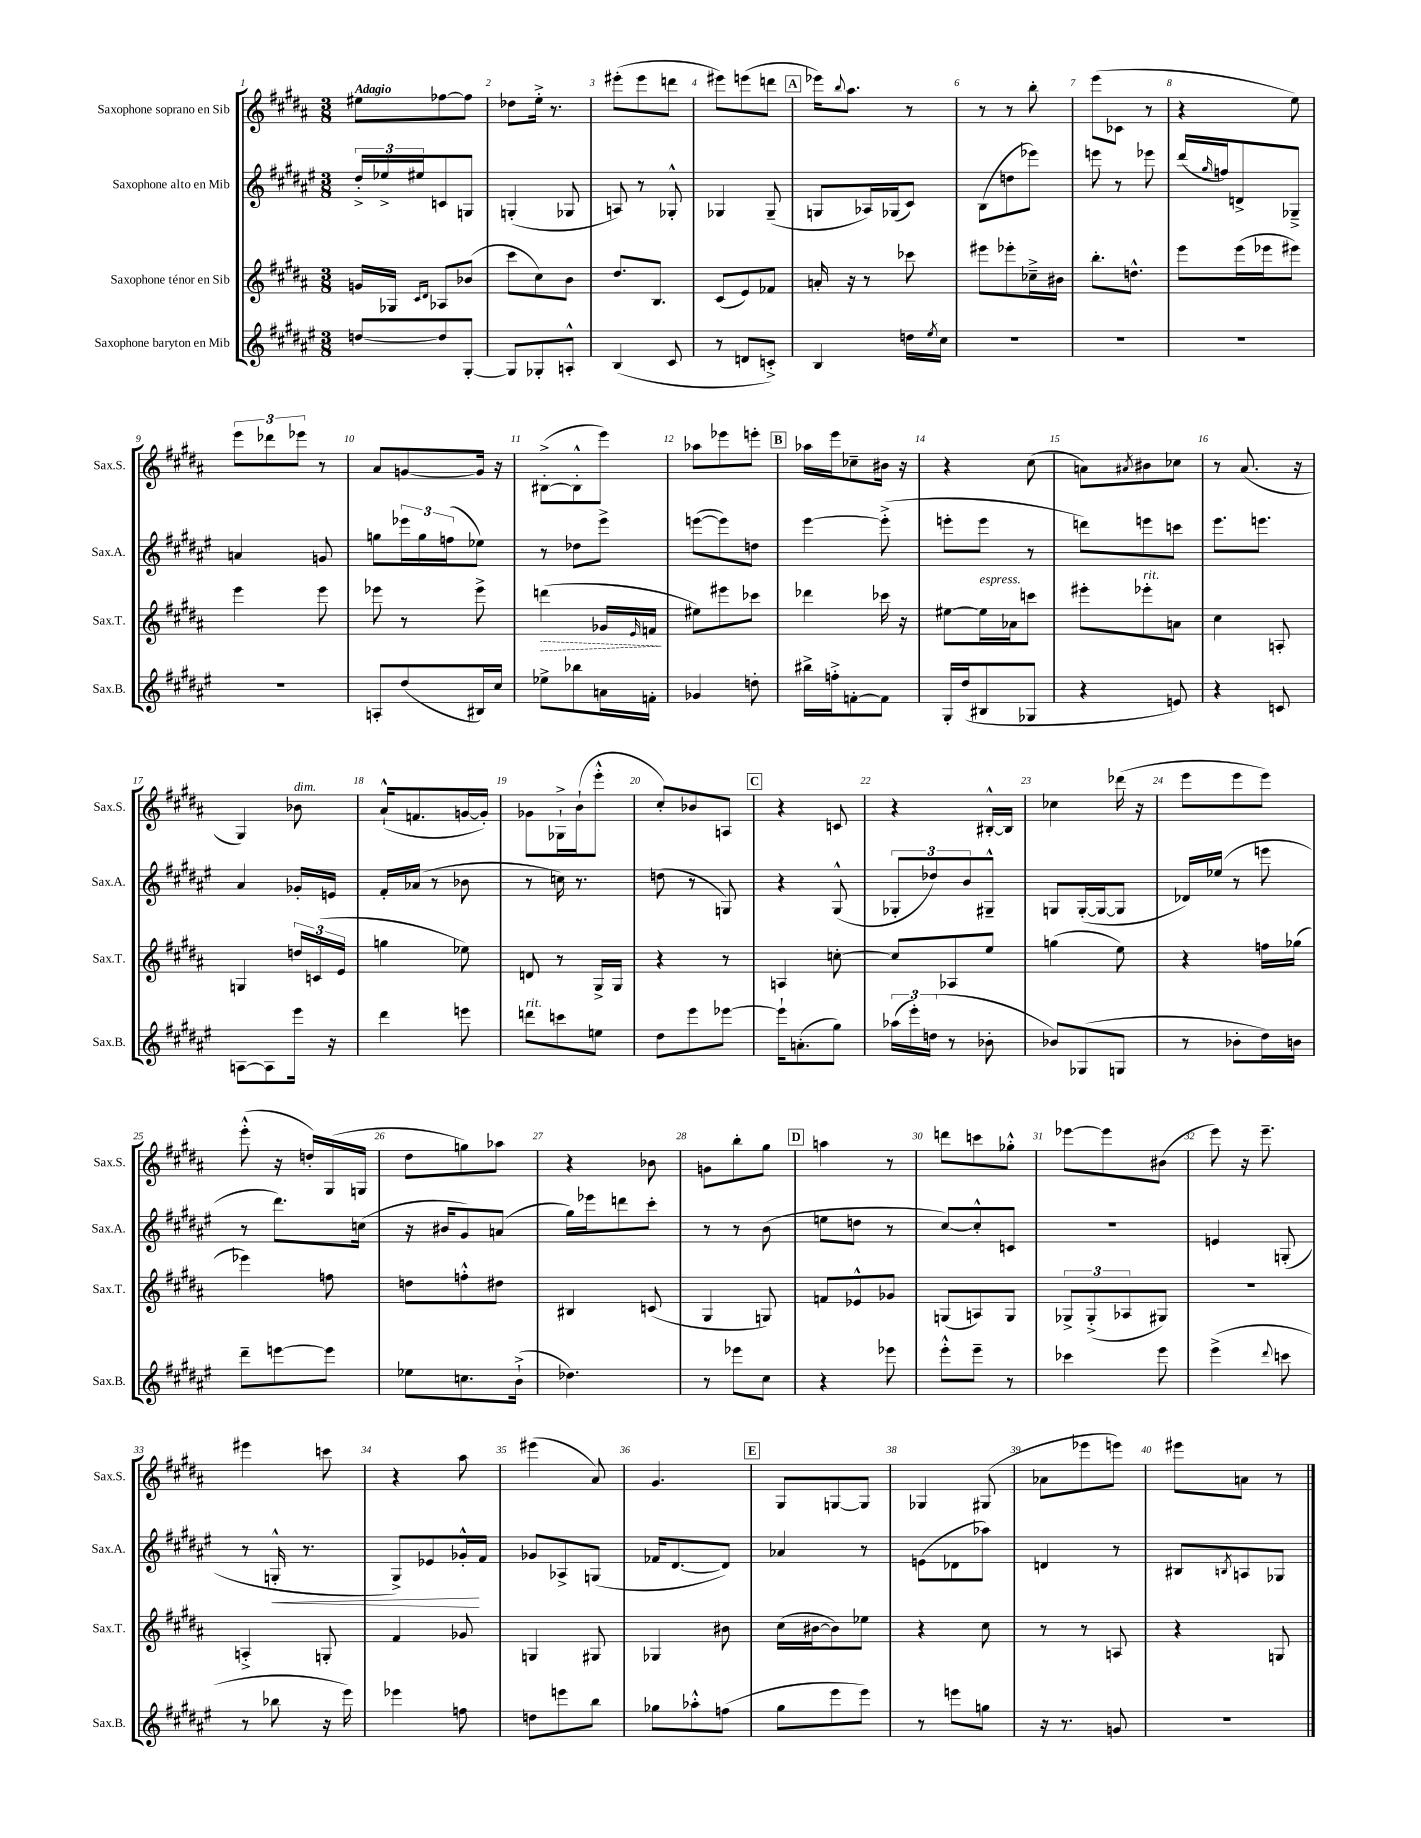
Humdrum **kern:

**kern	**kern	**kern	**kern
*staff4	*staff3	*staff2	*staff1
*clefG2	*clefG2	*clefG2	*clefG2
*k[f#c#g#d#a#e#]	*k[f#c#g#d#a#]	*k[f#c#g#d#a#e#]	*k[f#c#g#d#a#]
*M3/8	*M3/8	*M3/8	*M3/8
[8dd	16g	24dd#'^	8ee#
.	.	24ee-^	.
.	16G-	.	.
.	.	24ee#	.
.	16qqc#	.	.
.	16qqd#	.	.
8dd]	8A-	8c	[8ff-
[8G#'	(8b-	8G	8ff-]
=	=	=	=
8G#]	8ccc#	(4G'	8dd-
8G-'	8cc#)	.	16ee'^
.	.	.	8.r
8A'^^	8b	8G-	.
=	=	=	=
(4B	8.dd#	8A)	(8eee#'
.	.	8r	8eee#
.	8.B	.	.
8c#	.	8G-'^^	8ddd
=	=	=	=
8r	(8c#	4G-	8eee#)
8d	8e)	.	(8eee
8c'^)	8f-	(8G-~	8ddd
=	=	=	=
4B	16a'	8G	16eee-)
.	.	.	8qqbb
.	16r	.	8.aa#
.	8r	16A-)	.
.	.	(16G-	.
16dd	8ccc-	8c#)	8r
8qee#	.	.	.
16cc#	.	.	.
=	=	=	=
4.r	8eee#	(8B	8r
.	8eee-'	8dd	8r
.	16cc-~^	8eee-)	8bb'
.	16b#	.	.
=	=	=	=
4.r	8.bb'	8eee	(8eee
.	.	8r	8c-
.	8.dd^^	.	.
.	.	8eee-	8r
=	=	=	=
4.r	8eee	(16ddd#	4r
.	.	16qqgg#	.
.	.	16ff)	.
.	(16eee	8d^	.
.	16eee-	.	.
.	8eee#)	8G-~^	8ee)
=	=	=	=
4.r	4eee	4a	12eee
.	.	.	12ddd-
.	.	.	12eee-
.	8eee	8g	8r
=	=	=	=
8A'	8eee-	8gg	8a#
(8dd#	8r	24eee-	[8g
.	.	24gg	.
.	.	(24ff	.
16B#)	8eee-^	8ee-)	16g]
16cc#	.	.	16r
=	=	=	=
8ee-^	(4ddd	8r	([8B#'^
8bb-	.	8dd-	8B#'^^]
16a	16g-	8eee#^	8eee)
.	16qqe	.	.
16f'	16f	.	.
=	=	=	=
4g-	8ee#)	([8eee	8aa-
.	8eee#	8eee])	8eee-
8dd'	8ccc-	8dd	8eee'
=	=	=	=
16bb#^	4ddd-	[4eee#	16aa-
16ff'^	.	.	16eee
[8f'	.	.	8cc-~
8f]	16ccc-	(8eee#'^]	16b#
.	16r	.	16r
=	=	=	=
16G#'	[8ee#	8eee'	4r
(16dd#	.	.	.
8B#	16ee#]	8eee	.
.	16a-	.	.
8G-	8ccc	8r	(8cc#
=	=	=	=
4r	8eee#'	8ddd)	8a)
.	.	.	8qa#
.	8eee-'	8eee	8b#
8e)	8a	8ccc	8cc-
=	=	=	=
4r	4cc#	8.eee#	8r
.	.	.	(8.a#
.	.	8.eee	.
8c	8A'	.	.
.	.	.	16r
=	=	=	=
[8A	4G	4a#	4G#)
8A]	.	.	.
16eee#	24dd	16g-'	8b-
.	(24c	.	.
16r	.	16e	.
.	24e	.	.
=	=	=	=
4ddd#	4gg	16f#'	(16a#`^^
.	.	(16a-	8.f
.	.	8r	.
8eee	8ee-)	8b-	[16g
.	.	.	16g'])
=	=	=	=
8ddd	8d	8r	8g-
8ccc	8r	16cc)	16G-`^
.	.	8.r	(16b`
8ee	16G#^	.	8eee'^^
.	16G#	.	.
=	=	=	=
8dd#	4r	(8dd	8cc#')
8eee#	.	8r	8b-
[8eee-	8r	8G)	8A
=	=	=	=
16eee-`]	4A	4r	4r
(8.a'	.	.	.
8gg#)	[8cc'	(8G#^^	8c
=	=	=	=
(24aa-	8cc]	12G-'	4r
24eee#')	.	.	.
(24dd	.	12dd-)	.
8r	8A-	.	.
.	.	12b	.
8b-'	8ee	8G#~^^	[16B#'^^
.	.	.	16B#]
=	=	=	=
8b-)	(4gg	8G	4cc-
(8G-	.	([16G'	.
.	.	16G_	.
8G	8ee)	8G]	(16ddd-
.	.	.	16r
=	=	=	=
8r	4r	16d-)	8eee
.	.	(16ee-	.
8b-'	.	8r	8eee
16dd#)	16ff	8eee	8eee)
16b	(16gg-	.	.
=	=	=	=
8ddd#~	4eee-)	8r	(8eee'^^
[8eee	.	8.ddd#)	16r
.	.	.	16dd')
8eee]	8ff	.	(16G#
.	.	(16cc	16G
=	=	=	=
8ee-	8dd	16r	8dd#
.	.	16b#	.
8.cc	8ff'^^	8g#)	8gg)
.	8dd#	(8a	8aa-
(16b`^	.	.	.
=	=	=	=
4.dd-)	4B#	16gg#)	4r
.	.	16eee-	.
.	.	8ddd	.
.	(8c	8ccc#'	8b-
=	=	=	=
8r	4G#	8r	8g
8eee-	.	8r	8bb'
8cc#	8G)	(8b	8gg#
=	=	=	=
4r	8f	8ee	4aa
.	8e-^^	8dd	.
8eee-	8g-	8r	8r
=	=	=	=
8eee#'^^	(8G	[8cc#)	8ddd
8eee#~	8A)	8cc#'^^]	8ccc
8r	8G	8c	8gg-'^^
=	=	=	=
4ccc-	12G-^	4.r	[8eee-
.	(12G-'^	.	.
.	.	.	8eee-]
.	12A-	.	.
8eee#	8G#)	.	(8b#
=	=	=	=
(4eee#^	4.r	4e	8eee)
.	.	.	16r
.	.	.	8.eee~
8qqddd#	.	.	.
8ccc	.	(8G'	.
=	=	=	=
8r	4A'^	8r	4eee#
8bb-	.	16G'^^	.
.	.	8.r	.
16r	8G'	.	8ccc
16eee#)	.	.	.
=	=	=	=
4eee-	4f#	8G#^)	4r
.	.	8e-	.
8ff	8g-	16g-'^^	8aa#
.	.	16f#	.
=	=	=	=
8dd	4G	8g-	(4eee#
8eee	.	8A-^	.
8bb	8G#	(8G	8a#)
=	=	=	=
8gg-	4G-	16f-	4.g#
.	.	[8.d#	.
8aa-'^^	.	.	.
(8ff	8b#	8d#])	.
=	=	=	=
8gg#	(16cc#	4a-	8G#
.	[16b#	.	.
8eee#	8b#])	.	[8G
8eee#)	8ee-	8r	8G]
=	=	=	=
8r	4r	(8e	4G-
8eee	.	8d-	.
8gg	8cc#	8aa-)	(8G#
=	=	=	=
16r	8r	4d	8a-
8.r	.	.	.
.	8r	.	8eee-
8g	8A	8r	8eee)
=	=	=	=
4.r	4r	8B#	8eee#
.	.	8qB	.
.	.	8A	8a
.	8G	8G-	8r
==	==	==	==
*-	*-	*-	*-
